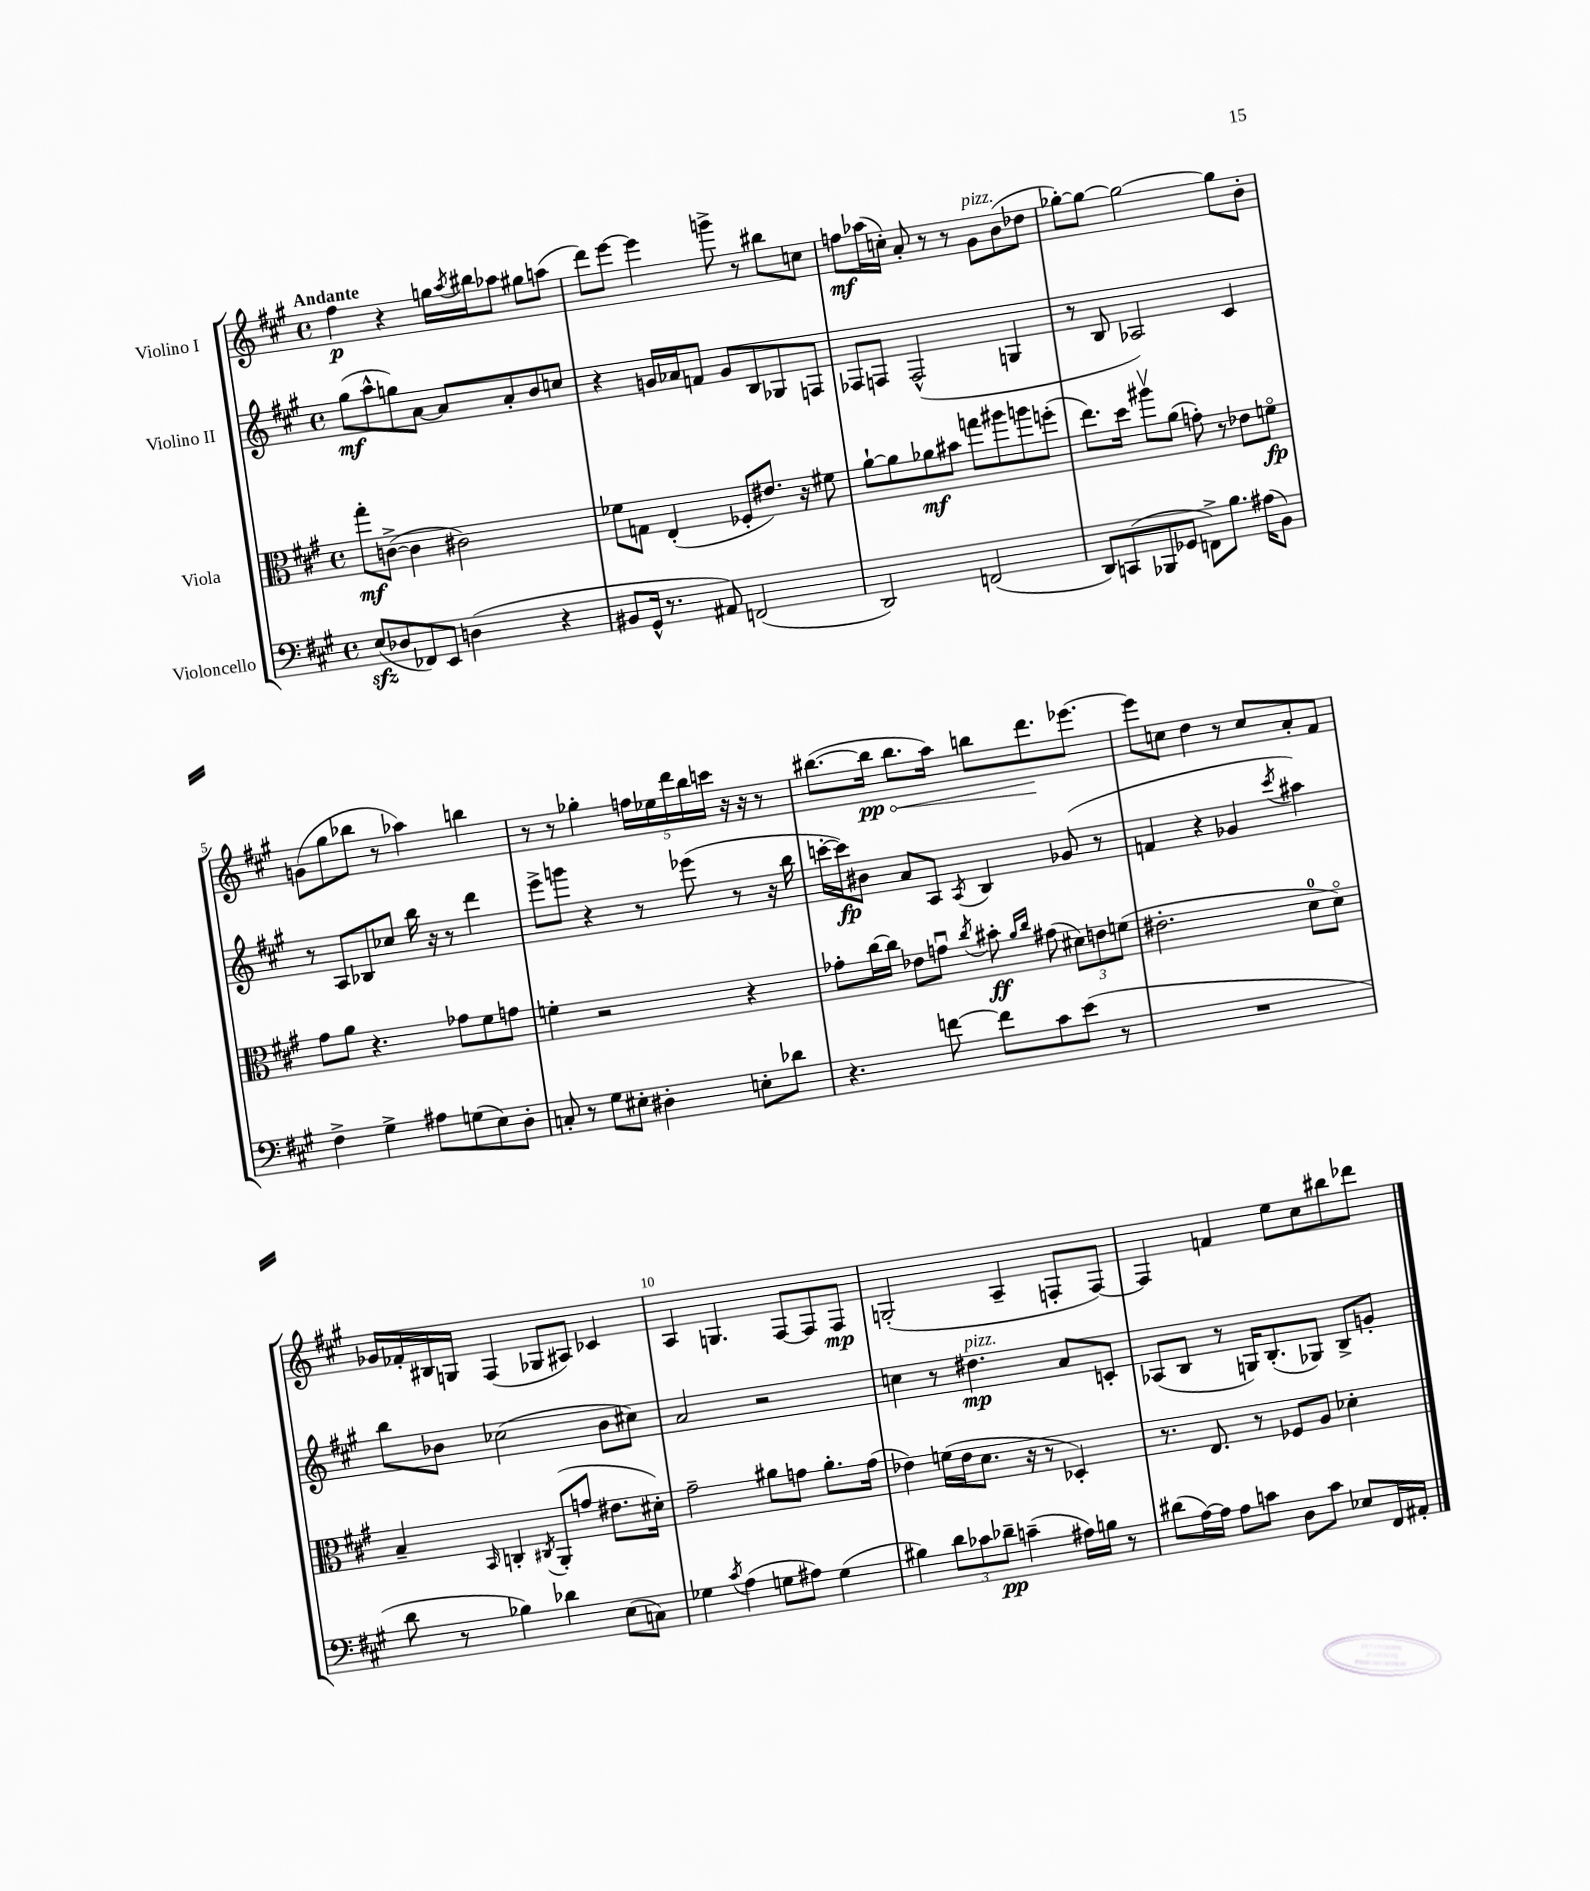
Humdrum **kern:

**kern	**kern	**kern	**kern
*staff4	*staff3	*staff2	*staff1
*clefF4	*clefC3	*clefG2	*clefG2
*k[f#c#g#]	*k[f#c#g#]	*k[f#c#g#]	*k[f#c#g#]
*M4/4	*M4/4	*M4/4	*M4/4
*met(c)	*met(c)	*met(c)	*met(c)
(8E/L	8gg#'\L	(8gg#\L	4ff#\
8D-/	([8c^\J	8aa^^\	.
8FF-/)	4c\]	8gg\)	4r
8EE/J	.	[8a\J	.
(4D\	2c#\)	8a/]L	16gg\LL
.	.	.	8qaa/
.	.	.	16bb#\J
.	.	8a'/	8aa-\J
4r	.	8b/	8gg#\L
.	.	8cc/J	(8aa\J
=	=	=	=
8BB#/L	8f-\L	4r	8ddd\L)
16GG#^^/Jk	8G\J	.	[8eee\J
8.r	.	.	.
.	(4E'/	16g/LL	4eee\]
.	.	16a-/J	.
8AA#/)	.	8f/J	.
(2FF/	8F-'/L	8g/L	8ggg^\
.	8.e#/J)	8B/	8r
.	.	8G-/	8bb#\L
.	16r	.	.
.	8f#\	8F/J	8cc\J
=	=	=	=
2DD/)	[8a`\L	8F-/L	8ff\L
.	8a\]	8F/J	(16aa-\L
.	.	.	16cc'\JJ)
.	8a-\	(2F^^/	8a'/
.	8b#\J	.	8r
(2FF/	8gg\L	.	8r
.	8aa#\	.	8g#\L
.	8aa\	4G/	(8b\
.	(8ff'\J	.	8dd-\J
=	=	=	=
8DD/L)	8.ee\L)	8r	[8gg-'\L)
(8CC/	.	8B/	8gg-\_J
.	16dd\Jk	.	.
8BBB-/	8aa#v\L	2A-/)	2gg-\_
8GG-/J	(8a\J	.	.
8FF^\L)	8g'\)	.	.
8.B\J	8r	.	.
.	8e-\L	4c#/	8gg-\]L
(16A#\LK	.	.	.
8BB\J)	8fo\J	.	8b'\J
=	=	=	=
4F#^\	8g#\L	8r	(8g\L
.	8a\J	8A/L	8gg#\
4G#^\	4.r	8B-/	8bb-\J
.	.	8cc-/J	8r
8A#\L	.	16bb\	4aa-\)
.	.	16r	.
(8G\	8g-\L	8r	.
8E\)	8f#\	4ddd\	4bb\
8D'\J	8g\J	.	.
=	=	=	=
8C'/	4f'\	8eee^\L	8r
8r	.	8ggg\J	8r
8G#\L	2r	4r	4gg-'\
8E#'\J	.	.	.
4D#'\	.	8r	20ff\LL
.	.	.	20ee-\
.	.	.	20ddd\
.	.	(8eee-\	.
.	.	.	20bb\
.	.	.	20ccc\JJ
8E'\L	4r	8r	16r
.	.	.	16r
8d-\J	.	16r	8r
.	.	16bb\	.
=	=	=	=
4.r	8g-'\L	[16ccc'\LL	([8.bb#\L
.	.	16ccc\]J)	.
.	[16cc#\L	8b#\J	.
.	16cc#\]JJ	.	16bb#\]Jk
.	8e-\L	8a/L	8.bb#\L
[8f\	8gu\J	8A/J	.
.	.	.	16aa\Jk)
.	8qcc#/	8qA/	.
8f\]L	8b#'\	4B/	8bb\L
.	16qqa/LL	.	.
.	16qqcc#/JJ	.	.
8c#\	(8g#\	.	8.ddd\
(8e\J	12d#\L)	(8g-/	.
.	.	.	[8.eee-\J
.	12e\	.	.
8r	.	8r	.
.	(12f\J	.	.
=	=	=	=
1r	2.e#'\	4f/	8eee-\]L
.	.	.	8cc\J
.	.	4r	4dd\
.	.	4g-/	8r
.	.	.	8cc/L
.	.	8qccc#/	.
.	8d\L	4aa#\)	8a'/
.	8do\J)	.	8f#/J
=	=	=	=
8d\	4B~/	8bb\L	16g-/LL
.	.	.	16f-'/
8r	.	8b-\J	16B#/
.	.	.	16G/JJ
.	16qqBB/	.	.
4B-\)	4C'/	(2cc-\	(4F#/
.	8qC#/	.	.
4d-\	(8AA'/L	.	8G-/L
.	8g/J	.	8A#/J)
(8E\L	8.e#\L	8b-\L	4c-/
8C\J)	.	8cc#\J)	.
.	16d#'\Jk)	.	.
=	=	=	=
4G-\	2g#~\	2a/	4A/
8qc#/	.	.	.
(4A\	.	.	4.G/
8G\L	8a#\L	2r	.
8A#\J)	8g\J	.	[8F#/L
(4G\	8.a#'\L	.	8F#/]
.	.	.	8F#/J
.	(16g\Jk	.	.
=	=	=	=
4B#\)	4e-\)	4cc\	(2G'/
12d\L	(16f\LL	8r	.
.	16e-\J	.	.
12c-\	.	.	.
.	8.d\J	4.dd#\	.
12d-~\J	.	.	.
(4c~\	.	.	4A~/
.	16r	.	.
.	8r	.	.
16A#\LL)	4D-'/)	8a/L	8F'/L
16B\JJ	.	.	.
8r	.	8c'/J	[8F/J)
=	=	=	=
(8d#\L	8.r	(8A-/L	4F/]
[16A\L)	.	8B/J	.
16A\]JJ	8.E/	.	.
8A\L	.	8r	4f/
8c\J	8r	16G/LK)	.
.	.	(8.B'/	.
8D\L	8F-/L	.	8ee\L
8c\J	8A/J	8G-/J)	8cc#\
8E-/L	4d-'\	8B^/L	8bb#\
16FF#/L	.	8g'/J	8ddd-\J
16AA#'/JJ	.	.	.
==	==	==	==
*-	*-	*-	*-
